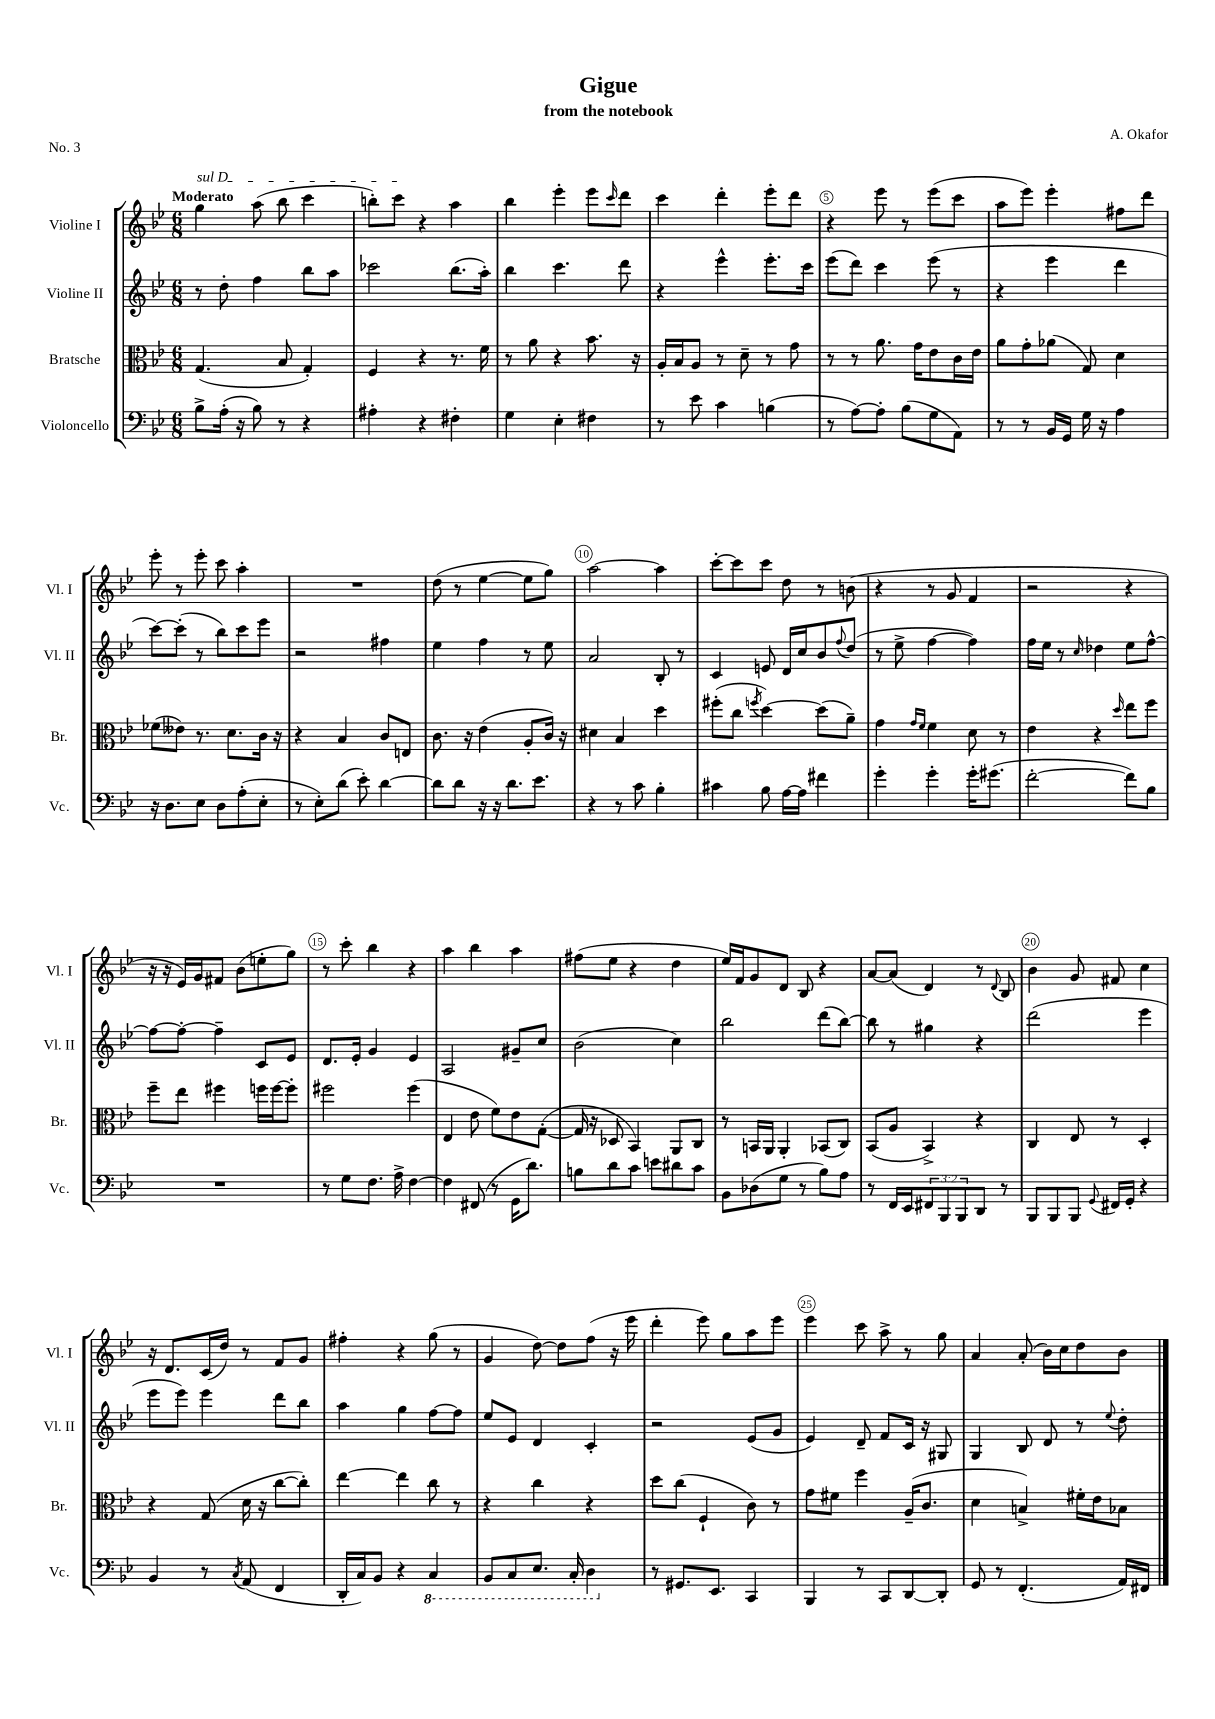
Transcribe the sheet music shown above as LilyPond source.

\header { title = "Gigue" composer = "A. Okafor" subtitle = "from the notebook" piece = "No. 3" }
<<
\new StaffGroup <<
\new Staff = "s0" \with { instrumentName = "Violine I" shortInstrumentName = "Vl. I" } {
    \clef treble \key bes \major \numericTimeSignature \time 6/8 \tempo "Moderato"
    \once \override TextSpanner.bound-details.left.text = \markup { \italic "sul D" } g''4\startTextSpan a''8( bes''8 c'''4 |
    b''8-.) c'''8\stopTextSpan r4 a''4 |
    bes''4 ees'''4-. ees'''8 \grace { c'''16 } d'''8 |
    c'''4 d'''4-. ees'''8-. d'''8 |
    r4 ees'''8 r8 ees'''8( c'''8 |
    a''8 ees'''8) ees'''4-. fis''8 d'''8 |
    ees'''8-. r8 ees'''8-. c'''8 a''4-. |
    R2. |
    d''8( r8 ees''4~ ees''8 g''8) |
    a''2~ a''4 |
    c'''8~-. c'''8 c'''8 d''8 r8 b'8( |
    r4 r8 g'8 f'4 |
    r2 r4 |
    r16 r16 ees'16) g'16 fis'8 bes'8( e''8-. g''8) |
    r8 c'''8-. bes''4 r4 |
    a''4 bes''4 a''4 |
    fis''8( ees''8 r4 d''4 |
    ees''16) f'16 g'8 d'8 bes8 r4 |
    a'8~ a'8( d'4) r8 \appoggiatura { d'8 } bes8 |
    bes'4 g'8 fis'8 c''4 |
    r16 d'8. c'16( d''16) r8 f'8 g'8 |
    fis''4-. r4 g''8( r8 |
    g'4 d''8~) d''8 f''8( r16 ees'''16 |
    d'''4-. ees'''8) g''8 a''8 ees'''8 |
    ees'''4 c'''8 a''8-> r8 g''8 |
    a'4 a'8-.( bes'16) c''16 d''8 bes'8 \bar "|." |
}
\new Staff = "s1" \with { instrumentName = "Violine II" shortInstrumentName = "Vl. II" } {
    \clef treble \key bes \major \numericTimeSignature \time 6/8
    r8 d''8-. f''4 bes''8 a''8 |
    ces'''2 bes''8.( a''16-.) |
    bes''4 c'''4. d'''8 |
    r4 ees'''4-^ ees'''8.-. c'''16 |
    ees'''8( d'''8) c'''4 ees'''8( r8 |
    r4 ees'''4 d'''4 |
    c'''8~) c'''8-.( r8 bes''8) c'''8 ees'''8 |
    r2 fis''4 |
    ees''4 f''4 r8 ees''8 |
    a'2 bes8-. r8 |
    c'4 e'8 d'16 c''16 bes'8 \appoggiatura { f''8 } d''8( |
    r8 ees''8-> f''4~ f''4) |
    f''16 ees''16 r8 \grace { c''16 } des''4 ees''8 f''8~-^ |
    f''8~ f''8~-. f''4-- c'8 ees'8 |
    d'8. ees'16-. g'4 ees'4 |
    a2 gis'8-- c''8 |
    bes'2( c''4) |
    bes''2 d'''8( bes''8~) |
    bes''8 r8 gis''4 r4 |
    d'''2( ees'''4 |
    ees'''8 ees'''8) ees'''4 d'''8 bes''8 |
    a''4 g''4 f''8~ f''8 |
    ees''8 ees'8 d'4 c'4-. |
    r2 ees'8( g'8 |
    ees'4) d'8-- f'8 c'16 r16 gis8 |
    g4 bes8 d'8 r8 \appoggiatura { ees''8 } d''8-. \bar "|." |
}
\new Staff = "s2" \with { instrumentName = "Bratsche" shortInstrumentName = "Br." } {
    \clef alto \key bes \major \numericTimeSignature \time 6/8
    g4.( bes8 g4-.) |
    f4 r4 r8. f'16 |
    r8 a'8 r4 bes'8. r16 |
    a16-. bes16 a8 r8 d'8-- r8 g'8 |
    r8 r8 a'8. g'16 ees'8 c'16 ees'16 |
    a'8 g'8-. aes'8( g8) d'4 |
    fes'8( eeses'8) r8. d'8. c'16 r16 |
    r4 bes4 c'8 e8 |
    c'8. r16 ees'4( a8-. c'16) r16 |
    dis'4 bes4 d''4 |
    fis''8-.( c''8 \acciaccatura { f''8 } d''4~) d''8( a'8--) |
    g'4 \grace { g'16 f'16 } f'4 d'8 r8 |
    ees'4 r4 \grace { d''16 } ees''8 f''8 |
    f''8-- ees''8 fis''4 f''16 f''16~ f''8-. |
    fis''2 fis''4( |
    ees4 ees'8 f'8) ees'8 g8~-.( |
    g16 r16 des8 bes,4) a,8 c8 |
    r8 b,16 a,16 a,4-. bes,8( c8) |
    bes,8( a8 bes,4->) r4 |
    c4 ees8 r8 d4-. |
    r4 g8( d'16 r16 c''8~ c''8-.) |
    ees''4~ ees''4 c''8 r8 |
    r4 c''4 r4 |
    d''8 c''8( f4-! c'8) r8 |
    g'8 fis'8 f''4 a16--( c'8. |
    d'4 b4->) fis'16-. ees'16 bes8 \bar "|." |
}
\new Staff = "s3" \with { instrumentName = "Violoncello" shortInstrumentName = "Vc." } {
    \clef bass \key bes \major \numericTimeSignature \time 6/8 \override Staff.TupletNumber.text = #tuplet-number::calc-fraction-text
    bes8-> a16-.( r16 bes8) r8 r4 |
    ais4-. r4 fis4-. |
    g4 ees4-. fis4 |
    r8 ees'8 c'4 b4( |
    r8 a8~) a8-. bes8( g8 a,8) |
    r8 r8 bes,16 g,16 g16 r16 a4 |
    r16 d8. ees8 d8 a8-.( ees8-. |
    r8 ees8-.) d'8( ees'8-.) d'4~ |
    d'8 d'8 r16 r16 d'8. ees'8. |
    r4 r8 c'8 bes4-. |
    cis'4 bes8 a16~ a16 fis'4 |
    g'4-. g'4-. g'16-. gis'8.( |
    f'2~-. f'8) bes8 |
    R2. |
    r8 g8 f8. a16-> f4~ |
    f4 fis,8( r8 g,16 d'8.) |
    b8 d'8 c'8 e'8 dis'8 c'8 |
    bes,8 des8( g8 r8 bes8) a8 |
    r8 f,16 ees,16 \tuplet 3/2 { fis,8 bes,,8 bes,,8 } d,8 r8 |
    bes,,8 bes,,8 bes,,8 \appoggiatura { g,8 } fis,16 g,16-. r4 |
    bes,4 r8 \acciaccatura { c8 } a,8( f,4 |
    d,16-. c16) bes,8 r4 \ottava #-1 c,4 |
    bes,,8 c,8 ees,8. c,16-. d,4 \ottava #0 |
    r8 gis,8. ees,8. c,4 |
    bes,,4 r8 c,8 d,8~ d,8-. |
    g,8 r8 f,4.-.( a,16) fis,16 \bar "|." |
}
>>
>>
\layout { \context { \Score \override BarNumber.break-visibility = ##(#f #t #t) barNumberVisibility = #(every-nth-bar-number-visible 5) \override BarNumber.stencil = #(make-stencil-circler 0.1 0.3 ly:text-interface::print) } }
